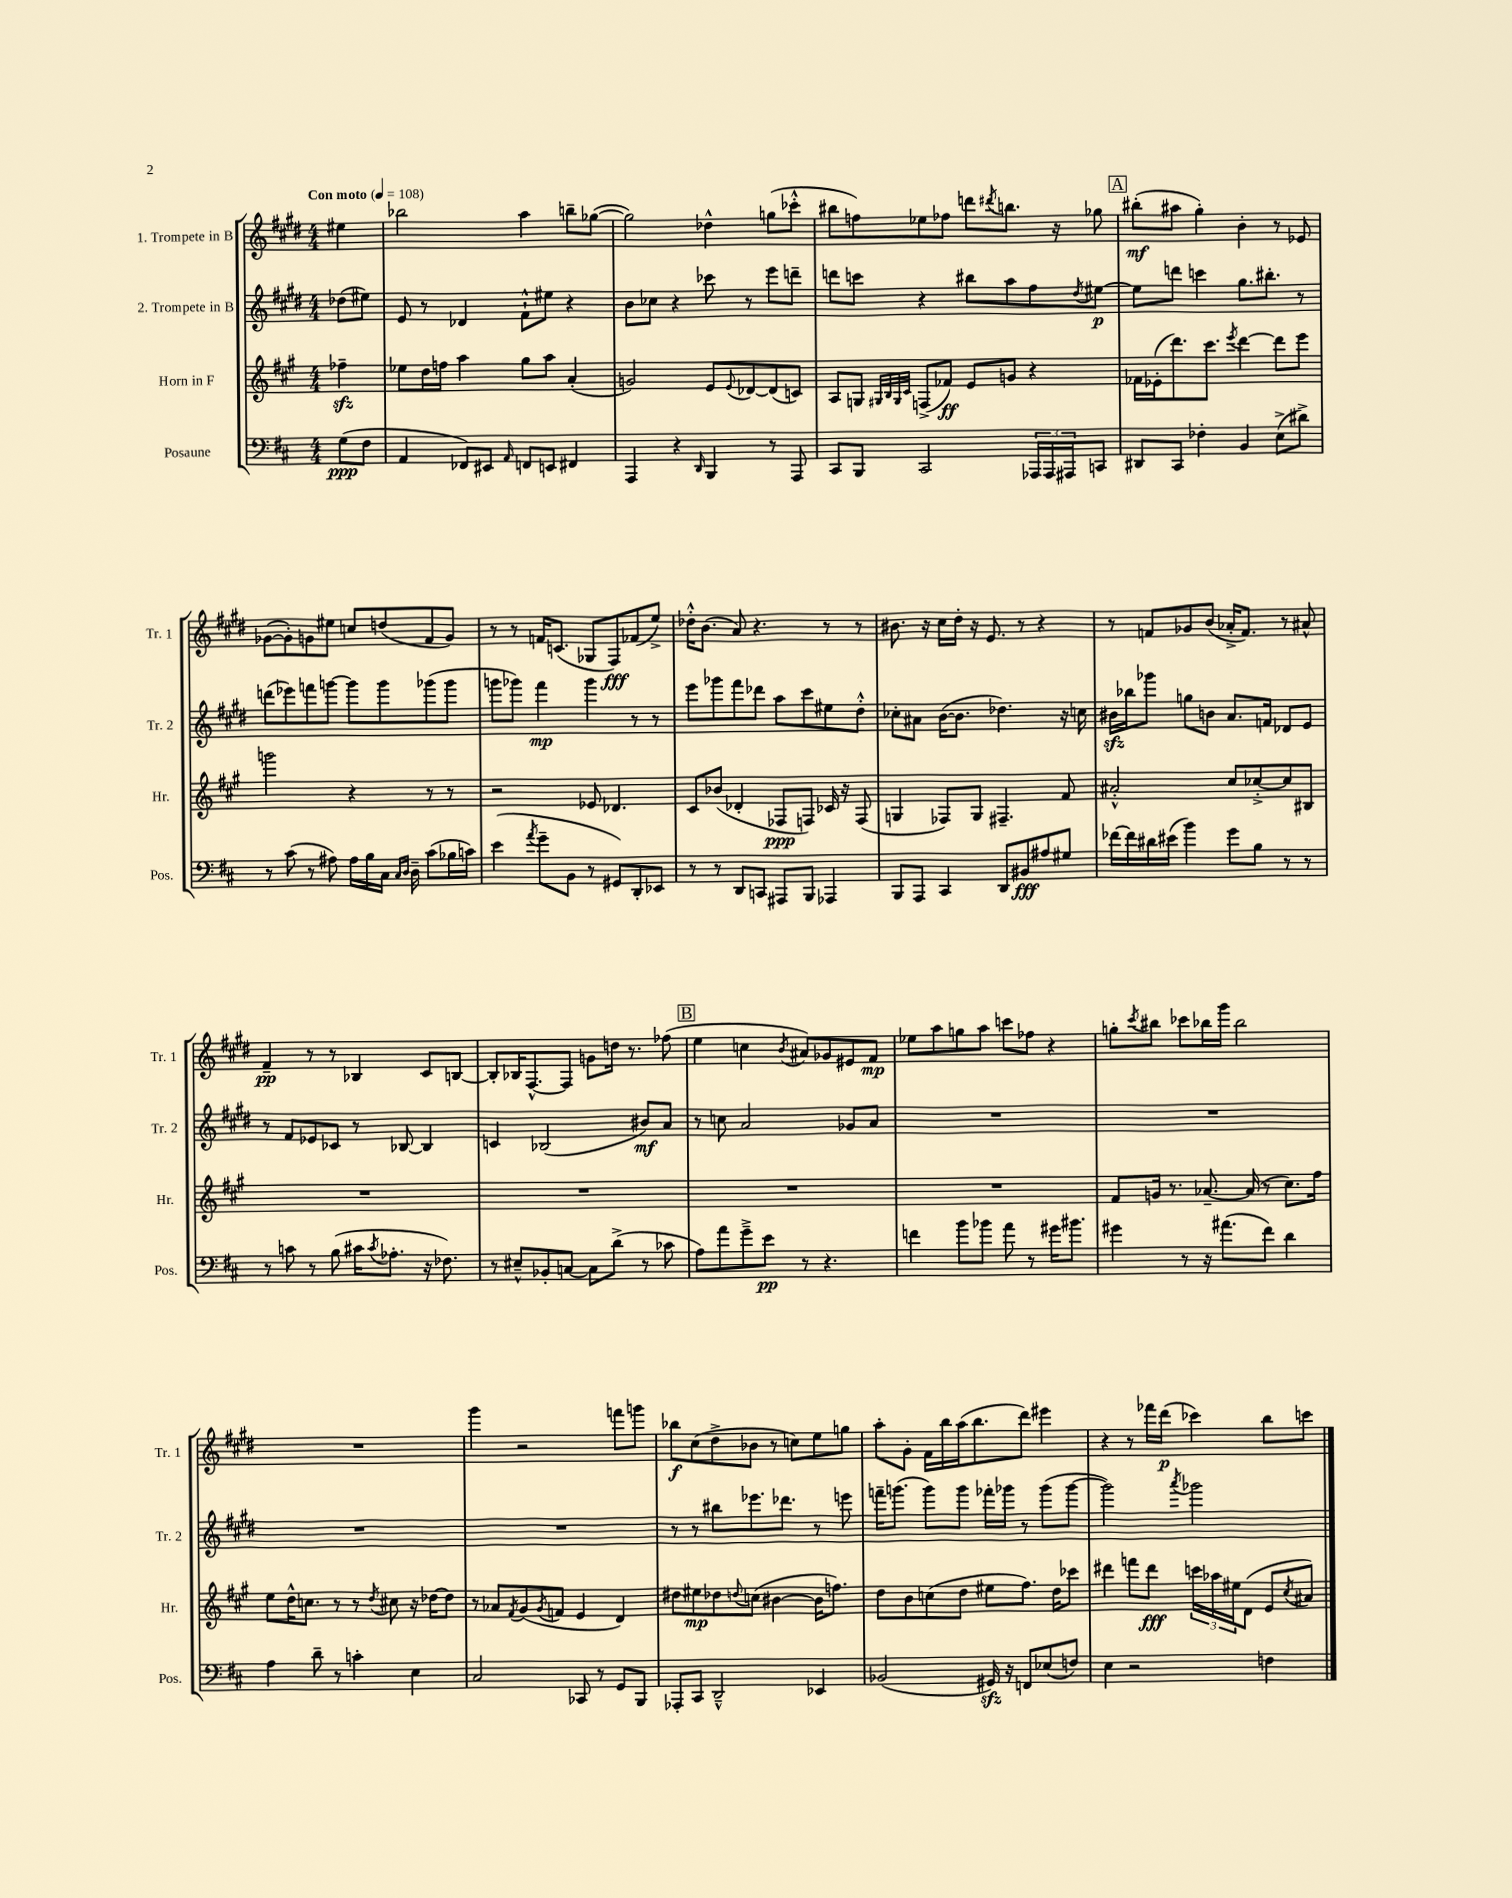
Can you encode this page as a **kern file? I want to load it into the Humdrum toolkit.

**kern	**dynam	**kern	**dynam	**kern	**dynam	**kern	**dynam
*part4	*part4	*part3	*part3	*part2	*part2	*part1	*part1
*staff4	*staff4	*staff3	*staff3	*staff2	*staff2	*staff1	*staff1
*I"Posaune	*	*I"Horn in F	*	*I"2. Trompete in B	*	*I"1. Trompete in B	*
*I'Pos.	*	*I'Hr.	*	*I'Tr. 2	*	*I'Tr. 1	*
*clefF4	*	*clefG2	*	*clefG2	*	*clefG2	*
*k[f#c#]	*	*k[f#c#g#]	*	*k[f#c#g#d#]	*	*k[f#c#g#d#]	*
*M4/4	*	*M4/4	*	*M4/4	*	*M4/4	*
*MM108	*	*MM108	*	*MM108	*	*MM108	*
=	=	=	=	=	=	=	=
!	!	!	!	!	!	!LO:TX:a:B:t=Con moto	!
(8G\L	ppp	4ff-Xzz~\	.	(8dd-X\L	.	4ee#X\	.
8F#\J	.	.	.	8ee#X\J)	.	.	.
=1	=1	=1	=1	=1	=1	=1	=1
4AA/	.	8ee-X\L	.	8e/	.	2bb-X\	.
.	.	16dd\L	.	8r	.	.	.
.	.	16ffn\JJ	.	.	.	.	.
8FF-X/L)	.	4aa\	.	4d-X/	.	.	.
8EE#X/J	.	.	.	.	.	.	.
16qqAA/	.	.	.	.	.	.	.
8FFn/L	.	8gg#\L	.	8f#`^^\L	.	4aa\	.
8EEn/J	.	8aa\J	.	8ee#X\J	.	.	.
4FF#X/	.	(4a'/	.	4r	.	8bbn~\L	.
.	.	.	.	.	.	([8gg-X\J	.
=2	=2	=2	=2	=2	=2	=2	=2
4AAA/	.	2gn/)	.	8b\L	.	2gg-\])	.
.	.	.	.	8cc-X\J	.	.	.
4r	.	.	.	4r	.	.	.
16qqDD/	.	.	.	.	.	.	.
4BBB/	.	8e/L	.	8ccc-X\	.	4dd-X^^\	.
.	.	8qqe/	.	.	.	.	.
.	.	[8d-X/	.	8r	.	.	.
8r	.	(8d-/]	.	8eee\L	.	(8ggn\L	.
8AAA/	.	8cn/J)	.	8dddn~\J	.	8ccc-X'^^\J	.
=3	=3	=3	=3	=3	=3	=3	=3
8CC#/L	.	8A/L	.	8dddn\L	.	8bb#X\L	.
8BBB/J	.	8Gn/J	.	8cccn\J	.	8ffn\)	.
.	.	32qqG#X/LLL	.	.	.	.	.
.	.	32qqB/	.	.	.	.	.
.	.	32qqG#/	.	.	.	.	.
.	.	32qqc#/JJJ	.	.	.	.	.
2CC#/	.	(8Fn^/L	.	4r	.	8ee-X\	.
.	.	8f-X/J)	ff	.	.	8ff-X\J	.
.	.	8e/L	.	8bb#X\L	.	8dddn\L	.
.	.	.	.	.	.	8qddd#X/	.
.	.	8gn/J	.	8aa\	.	8.bbn\J	.
24AAA-X/LL	.	4r	.	8ff#\	.	.	.
24AAA-/	.	.	.	.	.	.	.
.	.	.	.	.	.	16r	.
24AAA#X/J	.	.	.	.	.	.	.
.	.	.	.	8qdd#/	.	.	.
8CCn/J	.	.	.	[8ee#X\J	p	8gg-X\	.
!!LO:REH:place=s1:t=A
=4	=4	=4	=4	=4	=4	=4	=4
8DD#X/L	.	16f-X\LL	.	8ee#\L]	.	(8bb#X'\L	mf
.	.	(16e-X'\J	.	.	.	.	.
8CC#/J	.	8.ddd\)	.	8dddn\J	.	8aa#X\J	.
4F-X'\	.	.	.	4cccn\	.	4gg#'\)	.
.	.	8.ccc#\J	.	.	.	.	.
.	.	8qeee/	.	.	.	.	.
4BB/	.	[4ddd\	.	8.gg#\L	.	4b'\	.
.	.	.	.	8.bb#X'\J	.	.	.
(8E^\L	.	8ddd\L]	.	.	.	8r	.
8d#X^\J)	.	8eee\J	.	8r	.	8e-X/	.
!!LO:LB:g=z
=5	=5	=5	=5	=5	=5	=5	=5
8r	.	2gggn\	.	(8dddn\L	.	([8g-X\L	.
(8c#\	.	.	.	8eee-X\)	.	8g-'\])	.
8r	.	.	.	8fffn\	.	8gn\	.
8A#X\)	.	.	.	[8gggn\J	.	8ee#X\J	.
16A#\LL	.	4r	.	8ggg\L]	.	8ccn/L	.
16B\	.	.	.	.	.	.	.
16C#\JJ	.	.	.	8ggg\	.	(8ddn/	.
16qqC#/LL	.	.	.	.	.	.	.
16qqD/JJ	.	.	.	.	.	.	.
16D~\	.	.	.	.	.	.	.
(8c#\L	.	8r	.	(8ggg-X\	.	8f#/	.
16B-X\L	.	8r	.	8ggg-\J	.	8g/J)	.
16cn\JJ)	.	.	.	.	.	.	.
=6	=6	=6	=6	=6	=6	=6	=6
(4e\	.	2r	.	8gggn\L	.	8r	.
.	.	.	.	8ggg-X\J)	.	8r	.
8qa/	.	.	.	.	.	.	.
8g~\L	.	.	.	4fff#\	mp	16fn/KL	.
.	.	.	.	.	.	(8.cn/J	.
8BB\J	.	.	.	.	.	.	.
8r	.	8e-X/	.	4ggg-\	.	8G-X/L	.
8GG#X/L)	.	4.d-X/	.	.	.	8F#/)	fff
8DD'/	.	.	.	8r	.	(8f-X/	.
8EE-X/J	.	.	.	8r	.	8ee^/J)	.
=7	=7	=7	=7	=7	=7	=7	=7
8r	.	8c#/L	.	8eee\L	.	16dd-X'^^\KL	.
.	.	.	.	.	.	(8.b\J	.
8r	.	(8b-X/J	.	8ggg-X\	.	.	.
8DD/L	.	4d-X'/	.	8fff#\	.	8a/)	.
8CCn/J	.	.	.	8ddd-X\J	.	4.r	.
8AAA#X/L	.	8F-X/L	ppp	8aa\L	.	.	.
8BBB/J	.	8Fn/J)	.	8ccc#\	.	.	.
4AAA-X/	.	16c-X/	.	8ee#X\	.	8r	.
.	.	16r	.	.	.	.	.
.	.	(8F/	.	8dd#'^^\J	.	8r	.
=8	=8	=8	=8	=8	=8	=8	=8
8BBB/L	.	4Gn/	.	8cc-X'\L	.	8.b#X\	.
8AAA/J	.	.	.	8a#X\J	.	.	.
.	.	.	.	.	.	16r	.
4CC#/	.	8F-X/L)	.	([16b\KL	.	16cc#\LL	.
.	.	.	.	8.b\J]	.	16dd#'\JJ	.
.	.	8G/J	.	.	.	16r	.
.	.	.	.	.	.	8.e/	.
8DD/L	.	4.F#X~/	.	4.dd-X\)	.	.	.
8BB#X/	fff	.	.	.	.	8r	.
8A#X/	.	.	.	.	.	4r	.
8G#X/J	.	8f#/	.	16r	.	.	.
.	.	.	.	16ccn\	.	.	.
=9	=9	=9	=9	=9	=9	=9	=9
[16f-X\LL	.	2a#X'^^/	.	16b#Xzz\LL	.	8r	.
16f-\]	.	.	.	16bb-X\J	.	.	.
16d#X\	.	.	.	8ggg-X\J	.	8fn/L	.
(16e#X\JJ	.	.	.	.	.	.	.
4b\)	.	.	.	8ggn\L	.	8g-X/	.
.	.	.	.	8bn\J	.	(8b/J	.
8g\L	.	8cc#/L	.	8.a/L	.	16a-X'^/KL	.
.	.	.	.	.	.	8.f/J)	.
8B\J	.	[8cc-X'^/	.	.	.	.	.
.	.	.	.	16fn/Jk	.	.	.
8r	.	8cc-/]	.	8d-X/L	.	8r	.
8r	.	8B#X/J	.	8e/J	.	8a#X^^/	.
!!LO:LB:g=z
=10	=10	=10	=10	=10	=10	=10	=10
8r	.	1r	.	8r	.	4f#~/	pp
8cn\	.	.	.	8f#/L	.	.	.
8r	.	.	.	8e-X/	.	8r	.
(8B\	.	.	.	8c-X/J	.	8r	.
16c#X\KL	.	.	.	8r	.	4B-X/	.
8qc#/	.	.	.	.	.	.	.
8.A-X'\J	.	.	.	.	.	.	.
.	.	.	.	[8B-X/	.	.	.
16r	.	.	.	4B-/]	.	8c#/L	.
8.F-X\)	.	.	.	.	.	.	.
.	.	.	.	.	.	[8Bn/J	.
=11	=11	=11	=11	=11	=11	=11	=11
8r	.	1r	.	4cn/	.	8B'/L]	.
8E#X~^^/L	.	.	.	.	.	16B-X/K	.
.	.	.	.	.	.	[8.F#^^/	.
8BB-X'/	.	.	.	(2B-X/	.	.	.
[8Cn/J	.	.	.	.	.	8F#/J]	.
8C\L]	.	.	.	.	.	8gn\L	.
(8d^\J	.	.	.	.	.	16ddn\Jk	.
.	.	.	.	.	.	8.r	.
8r	.	.	.	8b#X/L)	mf	.	.
8c-X\	.	.	.	8a/J	.	(8ff-X\	.
!!LO:REH:place=s1:t=B
=12	=12	=12	=12	=12	=12	=12	=12
8A\L)	.	1r	.	8r	.	4ee\	.
8a\	.	.	.	8ccn\	.	.	.
8g~^\	.	.	.	2a/	.	4ccn\	.
8e\J	pp	.	.	.	.	.	.
.	.	.	.	.	.	8qb/	.
8r	.	.	.	.	.	8a#X/L)	.
4.r	.	.	.	.	.	8g-X/	.
.	.	.	.	8g-X/L	.	8e#X/	.
.	.	.	.	8a/J	.	8f#/J	mp
=13	=13	=13	=13	=13	=13	=13	=13
4fn\	.	1r	.	1r	.	8ee-X\L	.
.	.	.	.	.	.	8aa\	.
8b\L	.	.	.	.	.	8ggn\	.
8b-X\J	.	.	.	.	.	8aa\J	.
8a\	.	.	.	.	.	8cccn\L	.
8r	.	.	.	.	.	8ff-X\J	.
16g#X\KL	.	.	.	.	.	4r	.
8.b#X\J	.	.	.	.	.	.	.
=14	=14	=14	=14	=14	=14	=14	=14
4g#X\	.	8f#/L	.	1r	.	8ggn'\L	.
.	.	.	.	.	.	8qccc#/	.
.	.	16gn/Jk	.	.	.	8bb#X\J	.
.	.	8.r	.	.	.	.	.
8r	.	.	.	.	.	8ccc-X\L	.
16r	.	[8.a-X~/	.	.	.	16bb-X\L	.
(8.a#X\L	.	.	.	.	.	16ggg#\JJ	.
.	.	.	.	.	.	2bb-\	.
.	.	(16a-/]	.	.	.	.	.
8f#\J)	.	8r	.	.	.	.	.
4d\	.	8.cc#\L)	.	.	.	.	.
.	.	16ff#\Jk	.	.	.	.	.
!!LO:LB:g=z
=15	=15	=15	=15	=15	=15	=15	=15
4A\	.	8ee\L	.	1r	.	1r	.
.	.	16dd^^\K	.	.	.	.	.
.	.	8.ccn\J	.	.	.	.	.
8d~\	.	.	.	.	.	.	.
8r	.	8r	.	.	.	.	.
4cn'\	.	8r	.	.	.	.	.
.	.	8qdd/	.	.	.	.	.
.	.	8cc#X\	.	.	.	.	.
4E\	.	16r	.	.	.	.	.
.	.	[16dd-X\KL	.	.	.	.	.
.	.	8dd-\J]	.	.	.	.	.
=16	=16	=16	=16	=16	=16	=16	=16
2C#/	.	8r	.	1r	.	4ggg#\	.
.	.	8a-X/L	.	.	.	.	.
.	.	8qf#/	.	.	.	.	.
.	.	(8g#/	.	.	.	2r	.
.	.	8qg#/	.	.	.	.	.
.	.	8fn/J	.	.	.	.	.
8CC-X/	.	4e/	.	.	.	.	.
8r	.	.	.	.	.	.	.
8GG/L	.	4d/)	.	.	.	8fffn\L	.
8BBB/J	.	.	.	.	.	8gggn\J	.
=17	=17	=17	=17	=17	=17	=17	=17
8AAA-X'/L	.	8dd#X\L	.	8r	.	8bb-X\L	f
8CC#/J	.	8ee#X\	mp	8r	.	(8cc#\	.
2DD~^^/	.	8dd-X\	.	8bb#X\L	.	8dd#^\	.
.	.	8qqddn/	.	.	.	.	.
.	.	(8ccn\J	.	8.eee-X\	.	8b-X\J	.
.	.	[4b#X\	.	.	.	8r	.
.	.	.	.	8.ddd-X\J	.	.	.
.	.	.	.	.	.	8ccn\L)	.
4EE-X/	.	16b#\KL]	.	8r	.	8ee\	.
.	.	8.ffn\J)	.	.	.	.	.
.	.	.	.	8eeen\	.	8ggn\J	.
=18	=18	=18	=18	=18	=18	=18	=18
(2BB-X/	.	8dd\L	.	16fffn~\KL	.	8aa'\L	.
.	.	.	.	(8.gggn\J	.	.	.
.	.	8b\	.	.	.	8g#'\J	.
.	.	(8ccn\	.	8ggg\L)	.	16f#\LL	.
.	.	.	.	.	.	16bb\	.
.	.	8dd\J	.	8ggg\J	.	(16aa\J	.
.	.	.	.	.	.	8.bb\	.
16GG#Xzz/)	.	8ee#X\L	.	16fff-X'\LL	.	.	.
16r	.	.	.	16ggg-X\JJ	.	.	.
8FFn/L	.	8.ff#\J)	.	8r	.	8ddd#\J)	.
(8E-X/	.	.	.	(8ggg-\L	.	4eee#X\	.
.	.	16dd\KL	.	.	.	.	.
8Fn/J)	.	8ccc-X\J	.	[8ggg-\J	.	.	.
=19	=19	=19	=19	=19	=19	=19	=19
4E\	.	4ddd#X\	.	2ggg-\])	.	4r	.
2r	.	8fffn\L	.	.	.	8r	.
.	.	8ddd#\J	fff	.	.	16fff-X\LL	.
.	.	.	.	.	.	(16ddd#\JJ	p
.	.	.	.	8qaaa/	.	.	.
.	.	24cccn\LL	.	2ggg-X\	.	4ccc-X\)	.
.	.	24aa-X\	.	.	.	.	.
.	.	24ee#X\J	.	.	.	.	.
.	.	(8d\J	.	.	.	.	.
4Fn\	.	8e/L	.	.	.	8bb\L	.
.	.	8qcc#/	.	.	.	.	.
.	.	8a#X/J)	.	.	.	8cccn\J	.
==	==	==	==	==	==	==	==
*-	*-	*-	*-	*-	*-	*-	*-
